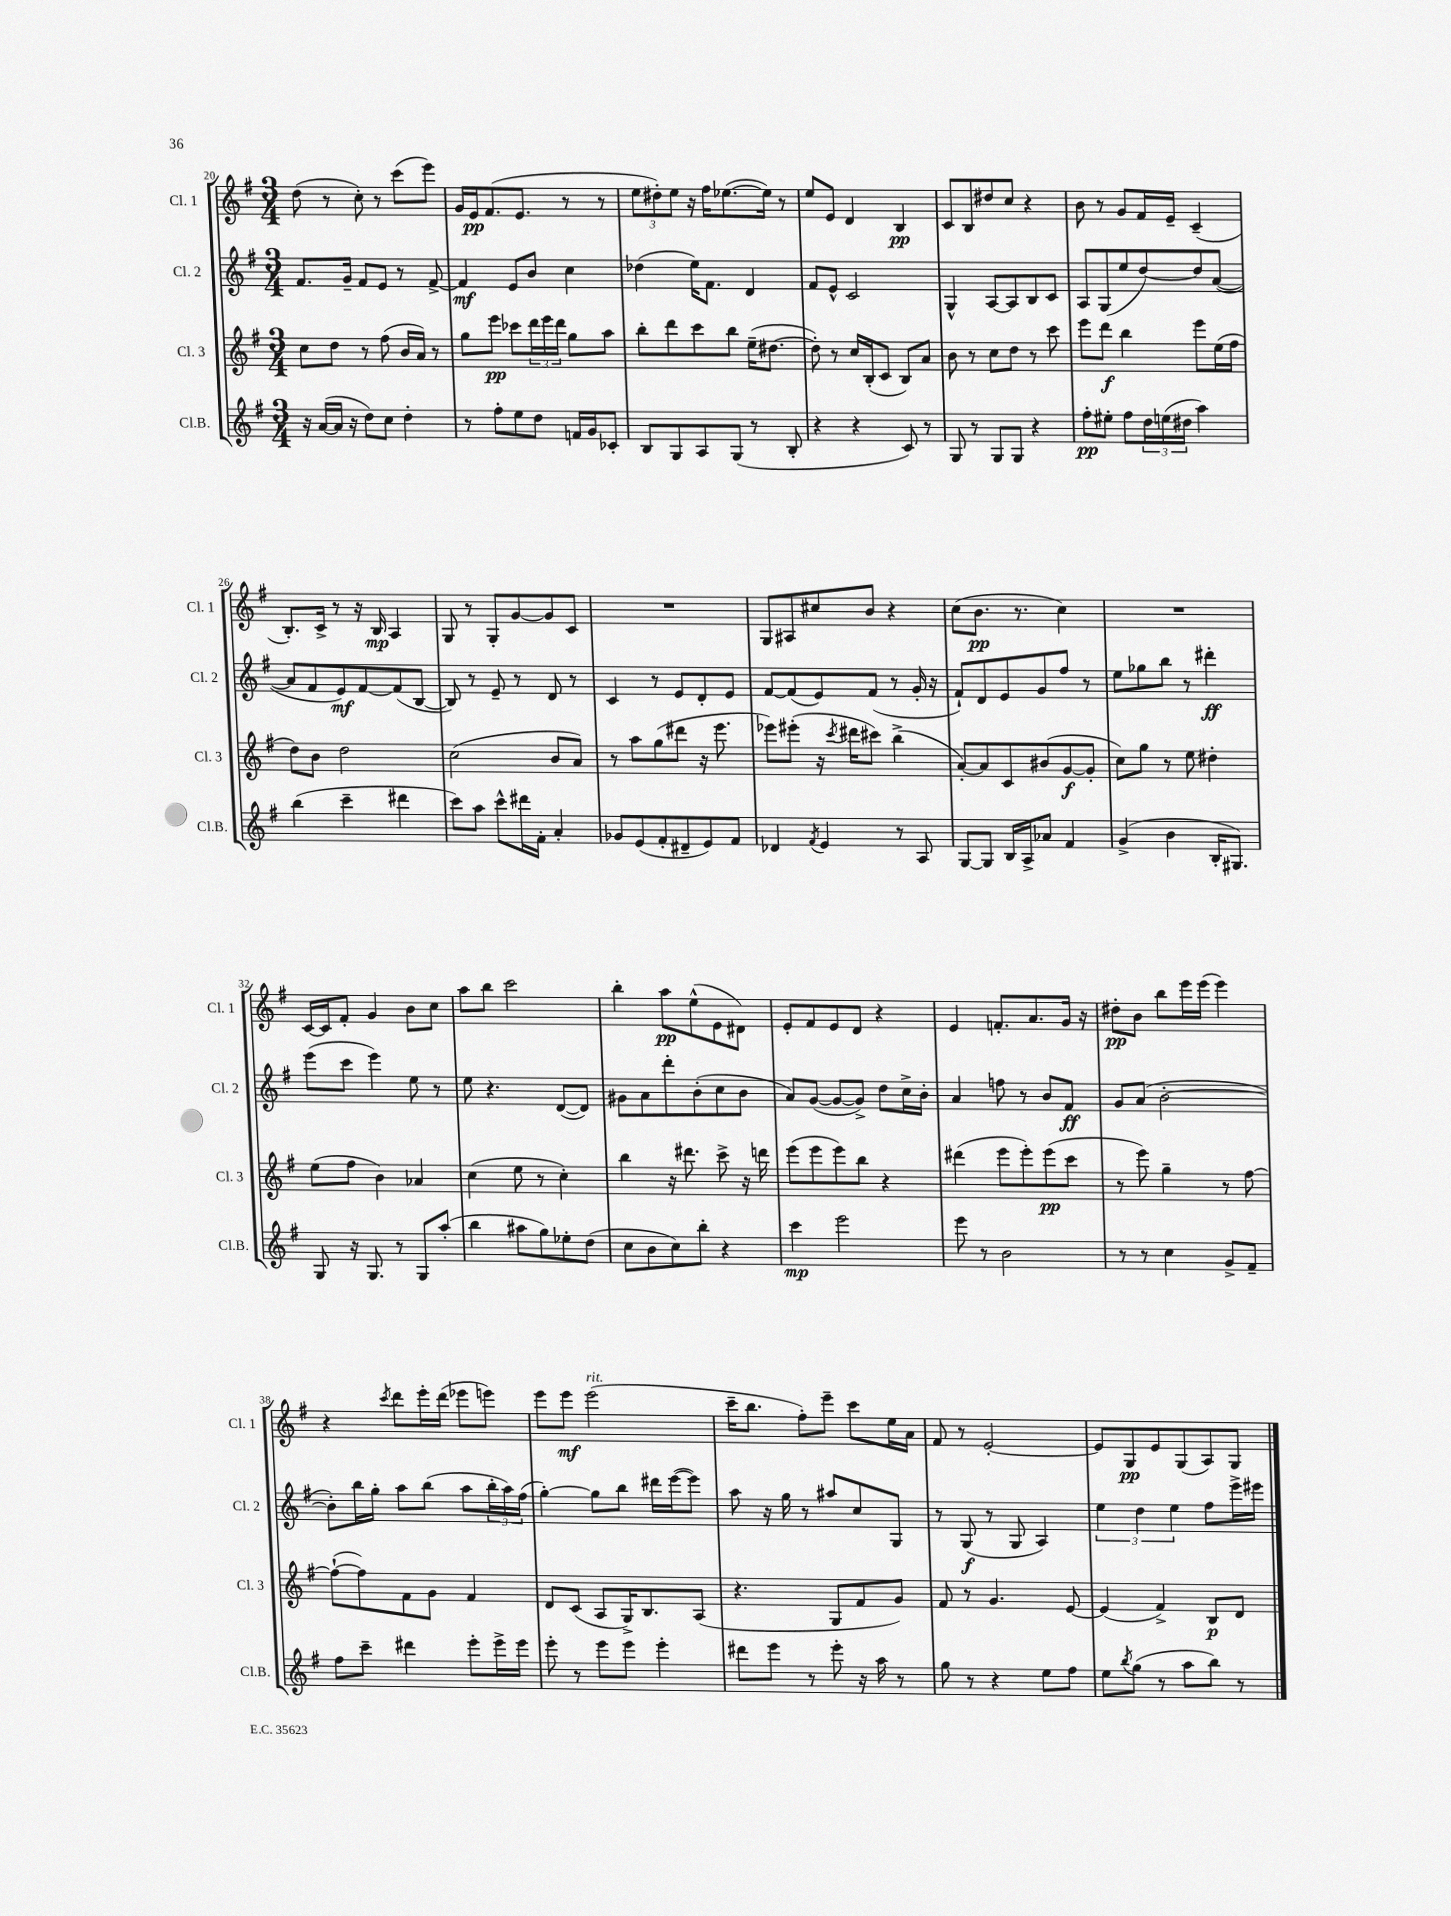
<<
\new StaffGroup <<
\new Staff = "s0" \with { instrumentName = "Cl. 1" shortInstrumentName = "Cl. 1" } {
    \clef treble \key g \major \numericTimeSignature \time 3/4
    d''8( r8 c''8-.) r8 c'''8( e'''8) |
    g'16 e'16\pp fis'8.( e'8. r8 r8 |
    \tuplet 3/2 { e''8 dis''8-.) e''8 } r16 fis''16 ees''8.~( ees''16) r8 |
    e''8 e'8 d'4 b4\pp |
    c'8 b8 dis''8 c''8 r4 |
    b'8 r8 g'8 fis'16 e'16-- c'4--( |
    b8.-.) c'16-> r8 r16 b16\mp a4 |
    g8 r8 g8-. g'8~ g'8 c'8 |
    R2. |
    g8 ais8 cis''8 b'8 r4 |
    c''8( b'8.\pp r8. c''4) |
    R2. |
    c'16~ c'16 fis'8-. g'4 b'8 c''8 |
    a''8 b''8 c'''2 |
    b''4-. a''8\pp e''8-^( e'8 dis'8) |
    e'8-. fis'8 e'8 d'8 r4 |
    e'4 f'8.-. a'8. g'16 r16 |
    dis''8-.\pp b'8 b''8 e'''16 e'''16( e'''4) |
    r4 \acciaccatura { c'''8 } d'''8 e'''16-. d'''16( ees'''8 e'''8) |
    e'''8 e'''8\mf e'''2^\markup { \italic "rit." }( |
    c'''16-- b''8. fis''8-.) e'''8-- c'''8 e''16 a'16 |
    fis'8 r8 e'2~-. |
    e'8 g8\pp e'8 g8( a8) g8 \bar "|." |
}
\new Staff = "s1" \with { instrumentName = "Cl. 2" shortInstrumentName = "Cl. 2" } {
    \clef treble \key g \major \numericTimeSignature \time 3/4
    fis'8. g'16-- fis'8 e'8 r8 fis'8~-> |
    fis'4\mf e'8 b'8 c''4 |
    des''4( e''16) fis'8. d'4 |
    fis'8 e'8-^ c'2 |
    g4-^ a8~ a8 b8 c'8 |
    a8 g8( e''8 d''8~) d''8 a'8~( |
    a'8 fis'8 e'8\mf) fis'8~ fis'8( b8~ |
    b8) r8 e'8-- r8 d'8 r8 |
    c'4 r8 e'8 d'8-. e'8 |
    fis'8~ fis'8( e'8) fis'8( r8 g'16-. r16 |
    fis'8-!) d'8 e'8 g'8 fis''8 r8 |
    e''8 ges''8 b''8 r8 dis'''4-.\ff |
    e'''8( c'''8 e'''4) e''8 r8 |
    e''8 r4. d'8~( d'8) |
    gis'8 a'8 d'''8-. b'8-.( c''8 b'8 |
    a'8) g'8~( g'8~ g'8->) d''8 c''16-> b'16-. |
    a'4 f''8 r8 b'8 fis'8\ff |
    g'8 a'8( b'2~-. |
    b'8-.) b''16 g''16-. a''8 b''8( a''8 \tuplet 3/2 { b''16-. a''16) fis''16( } |
    g''4~-.) g''8 b''8 dis'''16 e'''16~( e'''8) |
    a''8 r16 g''16 r8 ais''8 c''8 g8 |
    r8 g8\f( r8 g8 a4) |
    \tuplet 3/2 { e''4 d''4 e''4 } fis''8 e'''16-> eis'''16 \bar "|." |
}
\new Staff = "s2" \with { instrumentName = "Cl. 3" shortInstrumentName = "Cl. 3" } {
    \clef treble \key g \major \numericTimeSignature \time 3/4
    c''8 d''8 r8 fis''8( b'16 a'16) r8 |
    g''8 e'''8\pp ces'''8 \tuplet 3/2 { d'''16 e'''16 d'''16 } g''8 a''8 |
    b''8-. d'''8 c'''8 b''8 e''16--( dis''8.~ |
    dis''8-.) r8 c''16 b16-.( c'8 b8) a'8 |
    b'8 r8 c''8 d''8 r8 c'''8 |
    e'''8 d'''8\f b''4 e'''8 e''16( fis''16 |
    d''8) b'8 d''2 |
    c''2( b'8 a'8) |
    r8 a''8 g''8( dis'''8 r16 e'''8. |
    ees'''8) eis'''8-.( r16 \acciaccatura { c'''8 } dis'''16 cis'''8) b''4->( |
    a'8~-.) a'8 c'8 bis'8( g'8~\f g'8-. |
    c''8) g''8 r8 e''8 dis''4-. |
    e''8( fis''8 b'4) aes'4 |
    c''4( e''8 r8 c''4-.) |
    b''4 r16 dis'''8. c'''8-> r16 d'''16 |
    e'''8( e'''8 e'''8) b''8 r4 |
    dis'''4( e'''8 e'''8-.) e'''8\pp( c'''8 |
    r8 e'''8) g''4-- r8 fis''8~ |
    fis''8~-!( fis''8) fis'8 g'8 fis'4 |
    d'8 c'8( a8 g16->) b8. a8( |
    r4. g8 fis'8 g'8) |
    fis'8 r8 g'4. e'8~ |
    e'4( fis'4->) b8\p d'8 \bar "|." |
}
\new Staff = "s3" \with { instrumentName = "Cl.B." shortInstrumentName = "Cl.B." } {
    \clef treble \key g \major \numericTimeSignature \time 3/4
    r16 a'16~( a'16 r16 d''8) c''8 d''4-. |
    r8 fis''8-. e''8 d''8 f'16 g'16 ces'8-. |
    b8 g8 a8 g8( r8 b8-. |
    r4 r4 c'8) r8 |
    g8 r8 g8 g8 r4 |
    fis''8-.\pp eis''8-. fis''8 \tuplet 3/2 { d''16 e''16( dis''16 } a''4) |
    b''4( c'''4-- dis'''4 |
    c'''8) a''8 c'''8-^ dis'''16 fis'16-. a'4-. |
    ges'8 e'8( fis'8-. dis'8-- e'8) fis'8 |
    des'4 \acciaccatura { fis'8 } e'4 r8 a8 |
    g8~ g8 b16 a16-> aes'8 fis'4 |
    g'4->( b'4 b16-. gis8.) |
    g8 r16 g8. r8 g8 a''8-.( |
    b''4 ais''8 g''8) ees''8-. d''8( |
    c''8 b'8 c''8) b''8-. r4 |
    c'''4\mp e'''2 |
    e'''8 r8 b'2 |
    r8 r8 c''4 g'8-> fis'8-- |
    fis''8 c'''8-- dis'''4 e'''8-. e'''16-> e'''16 |
    e'''8-. r8 e'''8 e'''8 e'''4-. |
    dis'''8 e'''8 r8 e'''8-. r16 a''16 r8 |
    g''8 r8 r4 e''8 fis''8 |
    e''8 \acciaccatura { b''8 } g''8( r8 a''8 b''8) r8 \bar "|." |
}
>>
>>
\layout { \context { \Score currentBarNumber = #20 } }
